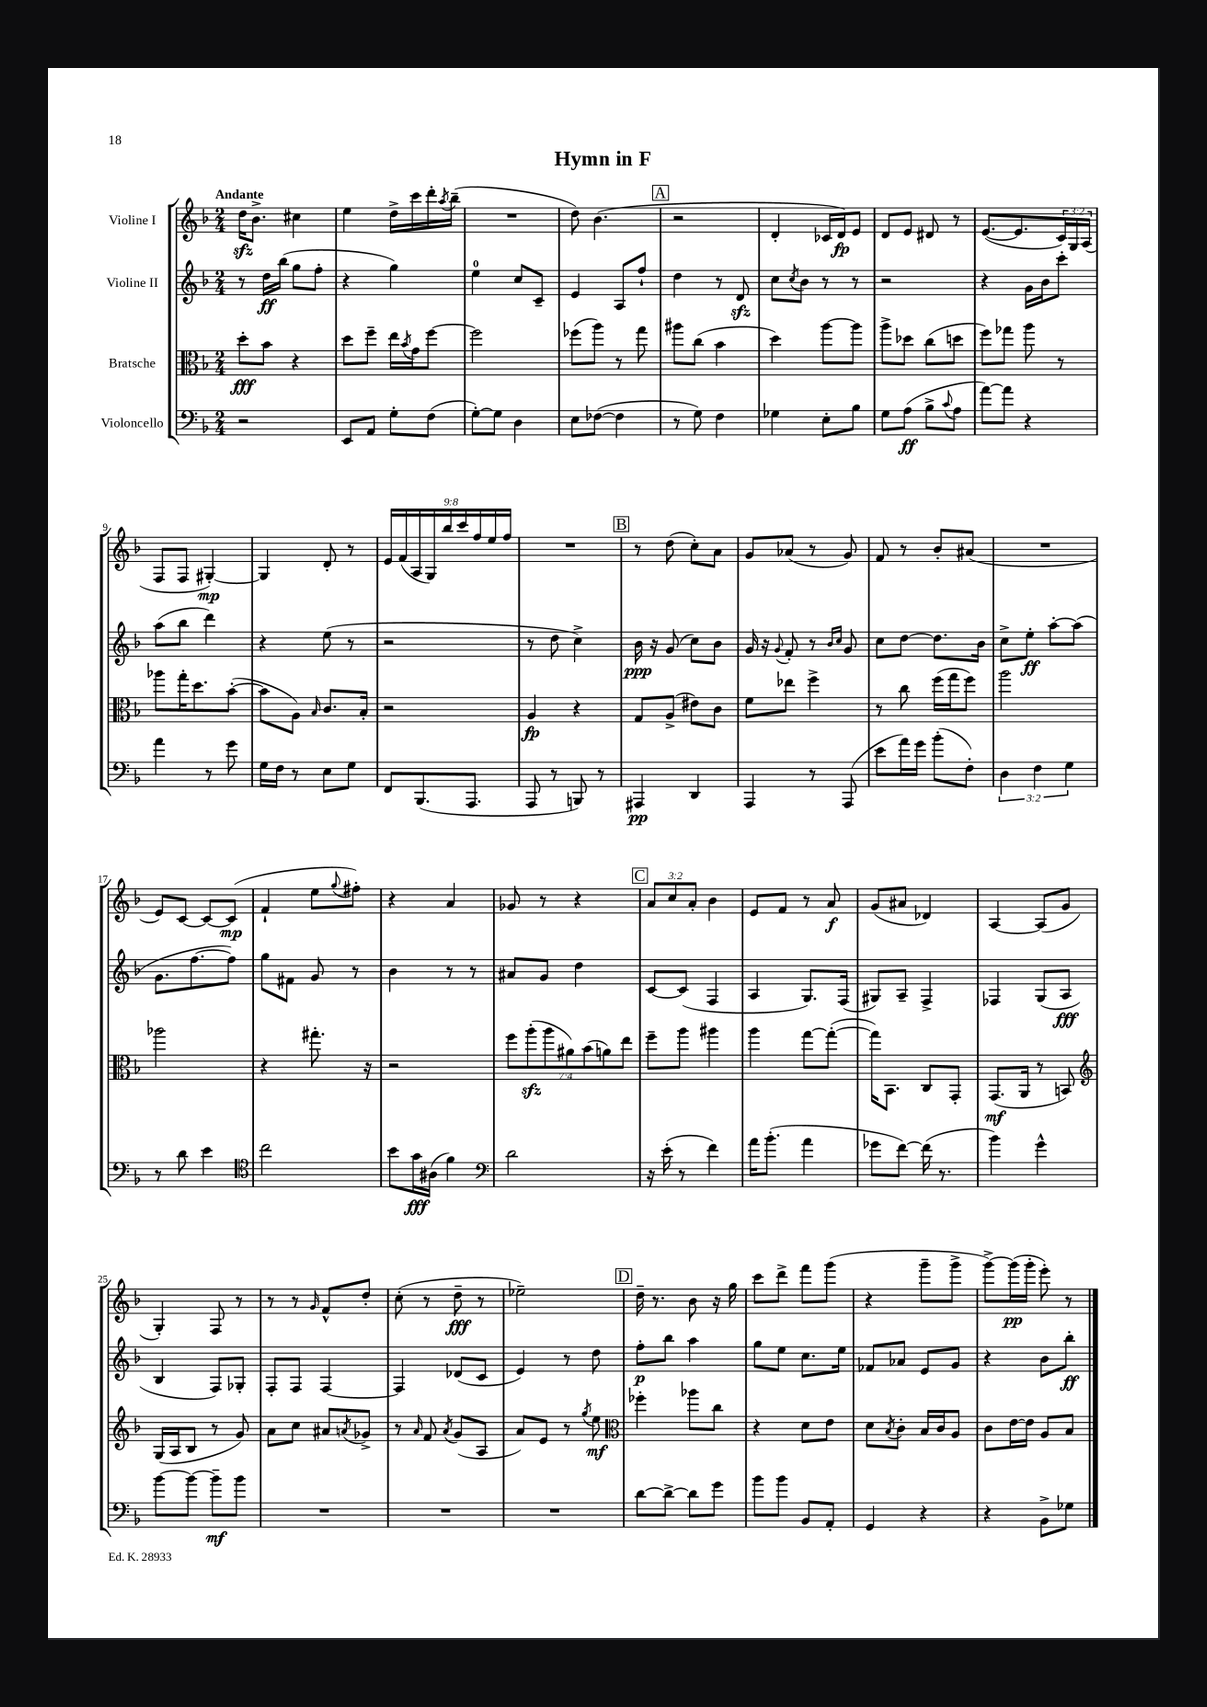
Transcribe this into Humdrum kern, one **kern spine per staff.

**kern	**dynam	**kern	**dynam	**kern	**dynam	**kern	**dynam
*part4	*part4	*part3	*part3	*part2	*part2	*part1	*part1
*staff4	*staff4	*staff3	*staff3	*staff2	*staff2	*staff1	*staff1
*I"Violoncello	*	*I"Bratsche	*	*I"Violine II	*	*I"Violine I	*
*clefF4	*	*clefC3	*	*clefG2	*	*clefG2	*
*k[b-]	*	*k[b-]	*	*k[b-]	*	*k[b-]	*
*M2/4	*	*M2/4	*	*M2/4	*	*M2/4	*
=1	=1	=1	=1	=1	=1	=1	=1
!	!	!	!	!	!	!LO:TX:a:B:t=Andante	!
2r	.	8dd'\L	fff	8r	.	16ddzz\KL	.
.	.	.	.	.	.	8.b-^\J	.
.	.	8b-\J	.	16dd\LL	ff	.	.
.	.	.	.	(16bb-\JJ	.	.	.
.	.	4r	.	8gg\L	.	4cc#X\	.
.	.	.	.	8ff'\J	.	.	.
=2	=2	=2	=2	=2	=2	=2	=2
8EE/L	.	8dd\L	.	4r	.	4ee\	.
8AA/J	.	8ff~\J	.	.	.	.	.
8G'\L	.	16ee\LL	.	4gg\)	.	16dd^\LL	.
.	.	8qb-/	.	.	.	.	.
.	.	16g\J	.	.	.	16ccc\	.
(8F\J	.	[8ff\J	.	.	.	16ddd'\	.
.	.	.	.	.	.	8qaa/	.
.	.	.	.	.	.	(16bb-~\JJ	.
=3	=3	=3	=3	=3	=3	=3	=3
[8G'\L)	.	2ff\]	.	4ee\	.	2r	.
8G\J]	.	.	.	.	.	.	.
4D\	.	.	.	8cc/L	.	.	.
.	.	.	.	8c~/J	.	.	.
=4	=4	=4	=4	=4	=4	=4	=4
8E\L	.	(8ff-X\L	.	4e/	.	8dd\)	.
([8F-X\J	.	8aa\J)	.	.	.	(4.b-\	.
4F-\]	.	8r	.	8A/L	.	.	.
.	.	8gg\	.	8ff`/J	.	.	.
!!LO:REH:place=s1:t=A
=5	=5	=5	=5	=5	=5	=5	=5
8r	.	8aa#X\L	.	4dd\	.	2r	.
8G\)	.	(8cc\J	.	.	.	.	.
4F\	.	4b-\	.	8r	.	.	.
.	.	.	.	8dzz/	.	.	.
=6	=6	=6	=6	=6	=6	=6	=6
4G-X\	.	4dd\)	.	8cc\L	.	4d'/	.
.	.	.	.	8qcc/	.	.	.
.	.	.	.	8b-\J	.	.	.
8E'\L	.	[8aa\L	.	8r	.	16c-X/LL	.
.	.	.	.	.	.	16d/J)	fp
8B-\J	.	8aa\J]	.	8r	.	8e/J	.
=7	=7	=7	=7	=7	=7	=7	=7
8G\L	.	8aa^\L	.	2r	.	8d/L	.
(8A\J	ff	8dd-X\J	.	.	.	8e/J	.
8B-^\L	.	(8cc\L	.	.	.	8d#X/	.
8qqc/	.	.	.	.	.	.	.
8A\J	.	8ddn\J	.	.	.	8r	.
=8	=8	=8	=8	=8	=8	=8	=8
[8a\L)	.	8ff\L)	.	4r	.	([8.e/L	.
8a\J]	.	8gg-X\J	.	.	.	.	.
.	.	.	.	.	.	8.e/]	.
4r	.	8aa\	.	16g\LL	.	.	.
.	.	.	.	16b-\J	.	.	.
.	.	8r	.	8ccc'\J	.	24c/L)	.
.	.	.	.	.	.	24G/	.
.	.	.	.	.	.	(24A/JJ	.
!!LO:LB:g=z
=9	=9	=9	=9	=9	=9	=9	=9
4a\	.	8aa-X\L	.	(8aa\L	.	8F/L	.
.	.	16gg'\K	.	8bb-\J	.	8F/J	.
.	.	8.dd\	.	.	.	.	.
8r	.	.	.	4ddd\)	.	[4G#X'/)	mp
8g\	.	([8b-'\J	.	.	.	.	.
=10	=10	=10	=10	=10	=10	=10	=10
16G\LL	.	8b-\L]	.	4r	.	4G#/]	.
16F\JJ	.	.	.	.	.	.	.
8r	.	8A\J)	.	.	.	.	.
.	.	16qqB-/	.	.	.	.	.
8E\L	.	8.c/L	.	(8ee\	.	8d'/	.
8G\J	.	.	.	8r	.	8r	.
.	.	16B-'/Jk	.	.	.	.	.
=11	=11	=11	=11	=11	=11	=11	=11
8FF/L	.	2r	.	2r	.	18e/LL	.
.	.	.	.	.	.	(18f/	.
.	.	.	.	.	.	18A/	.
(8.BBB-/	.	.	.	.	.	.	.
.	.	.	.	.	.	18G/)	.
.	.	.	.	.	.	18bb-/	.
.	.	.	.	.	.	18ccc/	.
8.AAA/J	.	.	.	.	.	.	.
.	.	.	.	.	.	18ff/	.
.	.	.	.	.	.	18ee/	.
.	.	.	.	.	.	18ff/JJ	.
=12	=12	=12	=12	=12	=12	=12	=12
8AAA/	.	4A/	fp	8r	.	2r	.
8r	.	.	.	8dd\	.	.	.
8BBBn/)	.	4r	.	4cc^\)	.	.	.
8r	.	.	.	.	.	.	.
!!LO:REH:place=s1:t=B
=13	=13	=13	=13	=13	=13	=13	=13
4AAA#X/	pp	8G/L	.	16b-\	ppp	8r	.
.	.	.	.	16r	.	.	.
.	.	(8A^/J	.	(8g/	.	(8dd\	.
4DD/	.	8e#X\L)	.	8cc\L)	.	8cc'\L)	.
.	.	8c\J	.	8b-\J	.	8a\J	.
=14	=14	=14	=14	=14	=14	=14	=14
4AAA/	.	8f\L	.	16g/	.	8g/L	.
.	.	.	.	16r	.	.	.
.	.	.	.	8qqg/	.	.	.
.	.	8ee-X\J	.	8f'/	.	(8a-X/J	.
8r	.	4ff^\	.	8r	.	8r	.
.	.	.	.	16qqb-/LL	.	.	.
.	.	.	.	16qqcc/JJ	.	.	.
(8AAA/	.	.	.	8g/	.	8g/)	.
=15	=15	=15	=15	=15	=15	=15	=15
8e\L	.	8r	.	8cc\L	.	8f/	.
16a\L)	.	8cc\	.	[8dd\J	.	8r	.
16g\JJ	.	.	.	.	.	.	.
(8b-'\L	.	(16ff\LL	.	8.dd\L]	.	8b-'/L	.
.	.	16gg\J	.	.	.	.	.
8F'\J)	.	8ff\J)	.	.	.	(8a#X/J	.
.	.	.	.	16b-\Jk	.	.	.
=16	=16	=16	=16	=16	=16	=16	=16
6D\	.	2aa\	.	8cc^\L	.	2r	.
.	.	.	.	8ee'\J	ff	.	.
6F\	.	.	.	.	.	.	.
.	.	.	.	[8aa'\L	.	.	.
6G\	.	.	.	.	.	.	.
.	.	.	.	(8aa\J]	.	.	.
!!LO:LB:g=z
=17	=17	=17	=17	=17	=17	=17	=17
8r	.	2aa-X\	.	8.g\L	.	8e/L)	.
8d\	.	.	.	.	.	[8c/J	.
.	.	.	.	[8.ff\	.	.	.
4e\	.	.	.	.	.	8c/L_	.
.	.	.	.	8ff\J])	.	(8c/J]	mp
=18	=18	=18	=18	=18	=18	=18	=18
*clefC4	*	*	*	*	*	*	*
2cc\	.	4r	.	8gg\L	.	4f`/	.
.	.	.	.	8f#X\J	.	.	.
.	.	8.gg#X'\	.	8g/	.	8ee\L	.
.	.	.	.	.	.	8qqgg/	.
.	.	.	.	8r	.	8ff#X'\J)	.
.	.	16r	.	.	.	.	.
=19	=19	=19	=19	=19	=19	=19	=19
8b-\L	.	2r	.	4b-\	.	4r	.
16g\L	fff	.	.	.	.	.	.
(16A#X\JJ	.	.	.	.	.	.	.
4f\)	.	.	.	8r	.	4a/	.
.	.	.	.	8r	.	.	.
=20	=20	=20	=20	=20	=20	=20	=20
*clefF4	*	*	*	*	*	*	*
2d\	.	14ff\L	.	8a#X/L	.	8g-X/	.
.	.	(14aazz'\	.	.	.	.	.
.	.	.	.	8g/J	.	8r	.
.	.	14aa\	.	.	.	.	.
.	.	14a#X\)	.	.	.	.	.
.	.	.	.	4dd\	.	4r	.
.	.	(14b-\	.	.	.	.	.
.	.	14an\)	.	.	.	.	.
.	.	14ee\J	.	.	.	.	.
!!LO:REH:place=s1:t=C
=21	=21	=21	=21	=21	=21	=21	=21
16r	.	8ff~\L	.	[8c/L	.	12a/L	.
(16e'\	.	.	.	.	.	.	.
.	.	.	.	.	.	12cc/	.
8r	.	8aa\J	.	(8c/J]	.	.	.
.	.	.	.	.	.	12a'/J	.
4f\)	.	4aa#X\	.	4F/	.	4b-\	.
=22	=22	=22	=22	=22	=22	=22	=22
16a\KL	.	4aa\	.	4A/	.	8e/L	.
(8.b-'\J	.	.	.	.	.	.	.
.	.	.	.	.	.	8f/J	.
4a\	.	[8gg\L	.	8.G/L)	.	8r	.
.	.	(8gg'\J_	.	.	.	8a/	f
.	.	.	.	(16F/Jk	.	.	.
=23	=23	=23	=23	=23	=23	=23	=23
8g-X\L	.	16gg\KL])	.	8G#X/L)	.	(8g/L	.
.	.	8.BB-\J	.	.	.	.	.
[8f\J)	.	.	.	8A~/J	.	8a#X/J	.
(16f\]	.	8C/L	.	4F^/	.	4d-X/)	.
8.r	.	.	.	.	.	.	.
.	.	8GG'/J	.	.	.	.	.
=24	=24	=24	=24	=24	=24	=24	=24
4b-\)	.	(8.GG/L	mf	4F-X/	.	[4A/	.
.	.	16AA/Jk	.	.	.	.	.
4g^^\	.	8r	.	(8G/L	.	(8A/L]	.
.	.	8BBn/)	.	8A/J	fff	8g/J	.
!!LO:LB:g=z
=25	=25	=25	=25	=25	=25	=25	=25
*	*	*clefG2	*	*	*	*	*
[8b-\L	.	(16G/LL	.	4B-/	.	4G'/)	.
.	.	16A/J	.	.	.	.	.
8b-\J_	.	8B-/J	.	.	.	.	.
8b-~\L]	mf	8r	.	8F/L)	.	8F/	.
8b-\J	.	8g/)	.	8G-X'/J	.	8r	.
=26	=26	=26	=26	=26	=26	=26	=26
2r	.	8a\L	.	8F'/L	.	8r	.
.	.	8cc\J	.	8F/J	.	8r	.
.	.	.	.	.	.	16qqg/	.
.	.	8a#X/L	.	[4F/	.	8f^^/L	.
.	.	8qan/	.	.	.	.	.
.	.	8g-X^/J	.	.	.	8dd'/J	.
=27	=27	=27	=27	=27	=27	=27	=27
2r	.	8r	.	4F/]	.	(8cc'\	.
.	.	16qqa/	.	.	.	.	.
.	.	8f/	.	.	.	8r	.
.	.	8qa/	.	.	.	.	.
.	.	(8g/L	.	(8d-X/L	.	8dd~\	fff
.	.	8A/J	.	8c/J	.	8r	.
=28	=28	=28	=28	=28	=28	=28	=28
2r	.	8a/L)	.	4e/)	.	2ee-X~\)	.
.	.	8e/J	.	.	.	.	.
.	.	8r	.	8r	.	.	.
.	.	8qgg/	.	.	.	.	.
.	.	8ee\	mf	8dd\	.	.	.
!!LO:REH:place=s1:t=D
=29	=29	=29	=29	=29	=29	=29	=29
*	*	*clefC3	*	*	*	*	*
[8d\L	.	4ff-X'\	.	8ff'\L	p	16dd~\	.
.	.	.	.	.	.	8.r	.
8d^\J_	.	.	.	8bb-\J	.	.	.
8d\L]	.	8aa-X\L	.	4aa\	.	8b-\	.
8g\J	.	8cc\J	.	.	.	16r	.
.	.	.	.	.	.	16gg\	.
=30	=30	=30	=30	=30	=30	=30	=30
8b-\L	.	4r	.	8gg\L	.	8ccc\L	.
8b-\J	.	.	.	8ee\J	.	8ddd^\J	.
8BB-/L	.	8d\L	.	8.cc\L	.	8fff\L	.
8AA'/J	.	8e\J	.	.	.	(8ggg\J	.
.	.	.	.	16ee\Jk	.	.	.
=31	=31	=31	=31	=31	=31	=31	=31
4GG/	.	8d\L	.	8f-X/L	.	4r	.
.	.	8qB-/	.	.	.	.	.
.	.	8c'\J	.	8a-X/J	.	.	.
4r	.	16B-/LL	.	8e/L	.	8ggg~\L	.
.	.	16c/J	.	.	.	.	.
.	.	8A/J	.	8g/J	.	8ggg^\J	.
=32	=32	=32	=32	=32	=32	=32	=32
4r	.	8c\L	.	4r	.	[8ggg^\L)	.
.	.	[16e\L	.	.	.	(16ggg\L]	pp
.	.	16e\JJ]	.	.	.	16ggg'\JJ	.
8BB-^\L	.	8A/L	.	8b-\L	.	8eee'\)	.
8G-X\J	.	8B-/J	.	8bb-'\J	ff	8r	.
==	==	==	==	==	==	==	==
*-	*-	*-	*-	*-	*-	*-	*-
